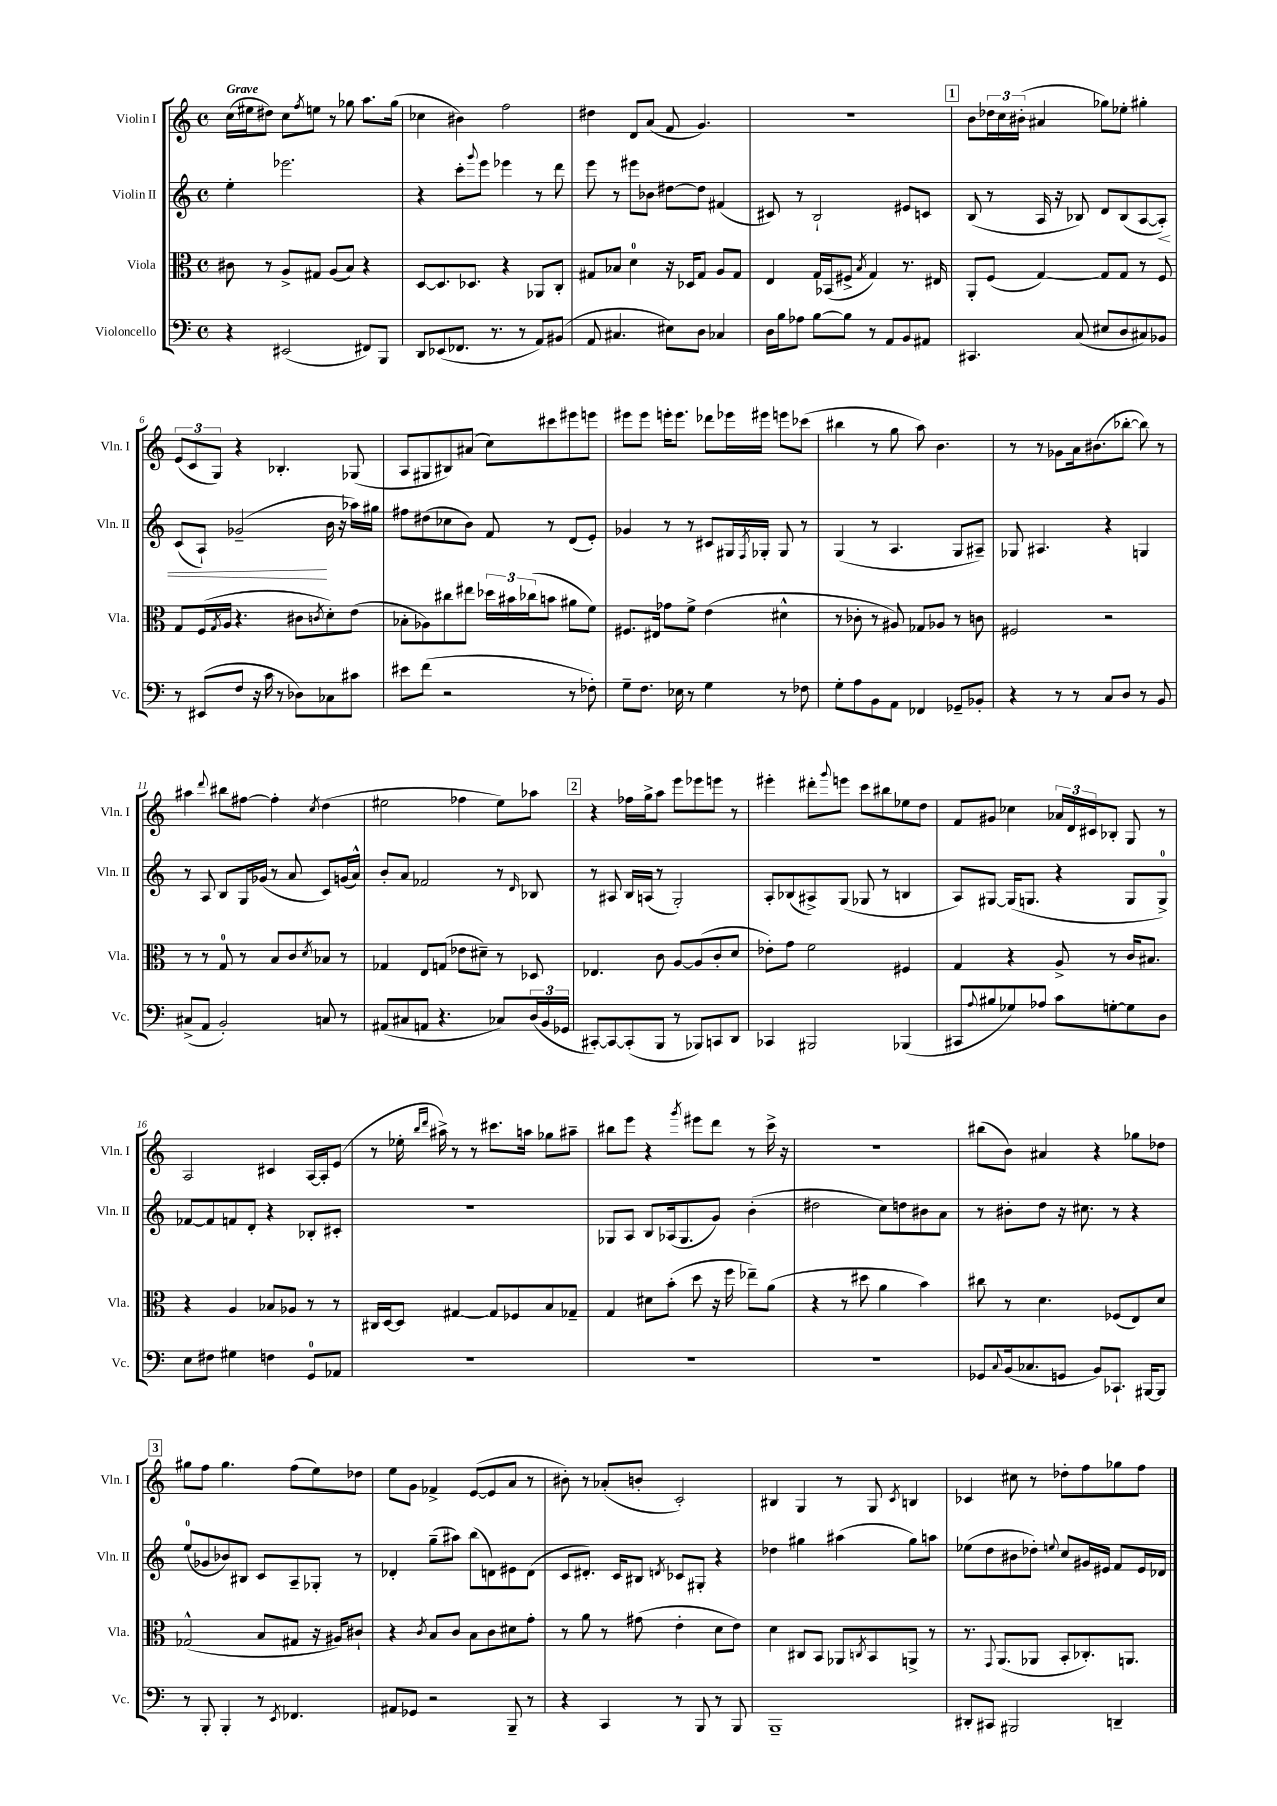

**kern	**kern	**kern	**kern
*staff4	*staff3	*staff2	*staff1
*clefF4	*clefC3	*clefG2	*clefG2
*k[]	*k[]	*k[]	*k[]
*M4/4	*M4/4	*M4/4	*M4/4
*met(c)	*met(c)	*met(c)	*met(c)
4r	8c#	4ee'	(16cc
.	.	.	16ee#
.	8r	.	8dd#)
(2EE#	8A^	2.eee-	8cc
.	.	.	8qff
.	8G#	.	8ee
.	(8A	.	8r
.	8B)	.	8gg-
8FF#)	4r	.	8.aa
8BBB	.	.	.
.	.	.	(16gg-
=	=	=	=
8DD	[8D	4r	4cc-
(8EE-	8.D]	.	.
8.FF-	.	8ccc'	4b#)
.	8.D-	.	.
.	.	8qqggg	.
.	.	8eee	.
8.r	.	.	.
.	4r	4eee-	2ff
8r	.	.	.
8AA)	8AA-	8r	.
(8BB#	8C'	8ddd	.
=	=	=	=
8AA	8G#	8eee	4dd#
4.C#	8B-	8r	.
.	4d	8eee#	8d
.	.	8b-	(8a
8E#)	16r	[8dd#	8f
.	16D-	.	.
8D	8G#	8dd#]	4.g)
4C-	8A	(4f#	.
.	8G#	.	.
=	=	=	=
16D	4E	8c#)	1r
16B	.	.	.
8A-	.	8r	.
[8B	16G	2B`	.
.	(16BB-	.	.
8B]	8F#^	.	.
.	8qB	.	.
8r	4G)	.	.
8AA	.	.	.
8BB	8.r	8e#	.
8AA#	.	8c	.
.	16E#	.	.
=	=	=	=
4.CC#	8AA'	(8B	8b
.	(8F	8r	24dd-
.	.	.	24cc
.	.	.	(24b#'
.	[4G)	16A	4a#
.	.	16r	.
(8C	.	8B-)	.
8E#	8G]	8d	8gg-)
8D	8G	(8B-	8ee-'
8C#)	8r	[8A	4gg#'
8BB-	8F	8A'])	.
=	=	=	=
8r	8G	(8c	(12e
.	.	.	12c
(8EE#	(16F	8A`)	.
.	.	.	12G)
.	8qG	.	.
.	16A	.	.
8F	4.r	(2g-~	4r
16r	.	.	.
16c	.	.	.
8r	.	.	4.B-'
8D-)	8c#	.	.
.	8qc	.	.
8C-	8d')	16b	.
.	.	16r	.
8c#	(8e	16aa-)	(8G-
.	.	16gg#	.
=	=	=	=
8e#	8B-'	8ff#	8A
(8f	8A-)	(8dd#	8G#
2r	8cc#	8cc-	8B#)
.	8ee#	8b)	(8a#
.	24dd-	8f	8cc)
.	24b#	.	.
.	(24cc-	.	.
.	8b	8r	8ccc#
8r	8a#	(8d	8eee#
8F-')	8f)	8e')	8eee
=	=	=	=
8G~	8.F#	4g-	8eee#
8.F	.	.	8eee#
.	16E#	.	.
.	8g-	8r	16eee'
16E-	.	.	8.eee
8r	8f^	8r	.
4G	(4e	8c#	8ddd-
.	.	16G#	16eee-
.	.	8qF	.
.	.	16G-'	16eee#
8r	4d#^^	8G-	8eee
8F-	.	8r	(8ccc-
=	=	=	=
8G'	8r	(4G	4bb#
8A	8c-'	.	.
8BB	8r	8r	8r
8AA	8A#)	4.A	8gg
4FF-	8G-	.	8aa)
.	8A-	.	4.b
8GG-~	8r	8G	.
8BB-'	8c	8A#~)	.
=	=	=	=
4r	2F#	8G-	8r
.	.	4.A#	8r
8r	.	.	8g-
8r	.	.	16a
.	.	.	(8.b#
8C	2r	4r	.
8D	.	.	[8bb-'
8r	.	4G	8bb-])
8BB	.	.	8r
=	=	=	=
(8C#^	8r	8r	4aa#
8AA	8r	8A	.
.	.	.	8qqddd
2BB')	8G	8B	8bb#
.	8r	16G	[8ff#
.	.	(16g-	.
.	8B	8r	4ff#']
.	8c	8a	.
.	8qd	.	8qcc
8C	8B-	8c)	(4dd
8r	8r	(16g	.
.	.	16a^^)	.
=	=	=	=
(8AA#	4G-	8b'	2ee#
8C#	.	8a	.
8AA	8E	2f-	.
4.r	(8G	.	.
.	8e-	.	4ff-
.	8d#~)	.	.
8C-)	8r	8r	8ee#)
.	.	16qqd	.
(24D	8D-	8B-	8aa-
24BB	.	.	.
24GG-	.	.	.
=	=	=	=
[8CC#')	4.E-	8r	4r
8CC#_	.	8A#	.
(8CC#']	.	16B	16ff-
.	.	(16A	16gg^
8BBB	8c	8r	8aa
8r	[8A	2G')	8eee
8BBB-)	(8A]	.	8eee-
8CC	8c'	.	8eee
8DD	8d	.	8r
=	=	=	=
4CC-	8e-')	8A'	4eee#'
.	8g	(8B-	.
2BBB#	2f	8A#^)	8ddd#'
.	.	.	8qqggg
.	.	(8G	8eee
.	.	8G-	8ccc
.	.	8r	8bb#
(4BBB-	4F#	4B	8ee-
.	.	.	8dd
=	=	=	=
8CC#	4G	8A)	8f
8qqA	.	.	.
8B#	.	[8G#	8g#
8G-)	4r	(16G#]	4cc-
.	.	8.G	.
8A-	.	.	.
8c	8A^	4r	24a-
.	.	.	24d
.	.	.	24c#
[8G'	8r	.	8B-'
8G]	16c	8G	8G
.	8.B#	.	.
8D	.	8G^)	8r
=	=	=	=
8E	4r	[8f-	2A
8F#	.	8f-]	.
4G#	4A	8f	.
.	.	8d'	.
4F	8B-	4r	4c#
.	8A-	.	.
8GG	8r	8B-'	[16A
.	.	.	16A']
8AA-	8r	8c#'	(8e
=	=	=	=
1r	16C#	1r	8r
.	[16D	.	.
.	8D]	.	16ee-'
.	.	.	16qqbb
.	.	.	16qqddd
.	.	.	16aa#^)
.	[4G#	.	8r
.	.	.	8r
.	8G#]	.	8.ccc#
.	8F-	.	.
.	.	.	16aa
.	8B	.	8gg-
.	8G-~	.	8aa#~
=	=	=	=
1r	4G	8G-	8bb#
.	.	8A	8eee
.	8d#	8B	4r
.	(8b'	(16A-	.
.	.	8.G-	.
.	.	.	8qggg
.	8dd	.	8eee#
.	16r	8g)	8ddd
.	16ff	.	.
.	8ee-~)	(4b'	8r
.	(8a	.	16ccc^
.	.	.	16r
=	=	=	=
1r	4r	2dd#	1r
.	8r	.	.
.	8dd#	.	.
.	4a	8cc)	.
.	.	8dd	.
.	4b)	8b#	.
.	.	8a	.
=	=	=	=
8GG-	8cc#	8r	(8bb#
8qqC	.	.	.
(16BB	8r	8b#'	8b)
8.C-	.	.	.
.	4.d	8dd	4a#
8GG	.	16r	.
.	.	8.cc#	.
8BB)	.	.	4r
8.CC-`	(8F-	8r	.
.	8E)	4r	8gg-
[16BBB#	.	.	.
8BBB#]	8d	.	8dd-
=	=	=	=
8r	(2G-^^	(8ee	8gg#
8BBB'	.	8g-	8ff
4BBB'	.	8b-)	4.gg#
.	.	8B#	.
8r	8B	8c	.
8qEE	.	.	.
4.FF-	8G#	8A~	(8ff
.	16r	8G-'	8ee)
.	16A#)	.	.
.	8c#`	8r	8dd-
=	=	=	=
8AA#	4r	4d-'	8ee
8GG-	.	.	8g
.	8qc	.	.
2r	8B	(8gg~	4f-^
.	8c	8aa#)	.
.	8B	(8bb	([8e
.	8c	8d)	8e]
8BBB~	8d#	8e#	8a
8r	8g'	(8d	8r
=	=	=	=
4r	8r	8c	8b#')
.	8a	8.d#')	8r
4CC	8r	.	(8a-'
.	.	16c	.
.	(8g#	8B#	8b'
.	.	8qd	.
8r	4e'	8c-	2c')
8BBB	.	8G#'	.
8r	8d	4r	.
8BBB	8e)	.	.
=	=	=	=
1BBB~	4d	4dd-	4B#
.	8C#	4gg#	4G
.	8BB	.	.
.	8AA-	(4aa#	8r
.	8qC	.	.
.	8BB	.	8G
.	.	.	8qc
.	8AA^	8gg#)	4B
.	8r	8aa	.
=	=	=	=
8DD#'	8.r	(8ee-	4c-
8CC#	.	8dd	.
.	8qqGG	.	.
.	(8.AA	.	.
2BBB#	.	8b#	8cc#
.	8AA-	8dd-')	8r
.	.	8qqee	.
.	8BB'	8cc	8dd-'
.	8.C-')	16g#	8ff
.	.	16e#	.
4DD~	.	8f	8gg-
.	8.AA	.	.
.	.	16e#	8ff
.	.	16d-	.
==	==	==	==
*-	*-	*-	*-
